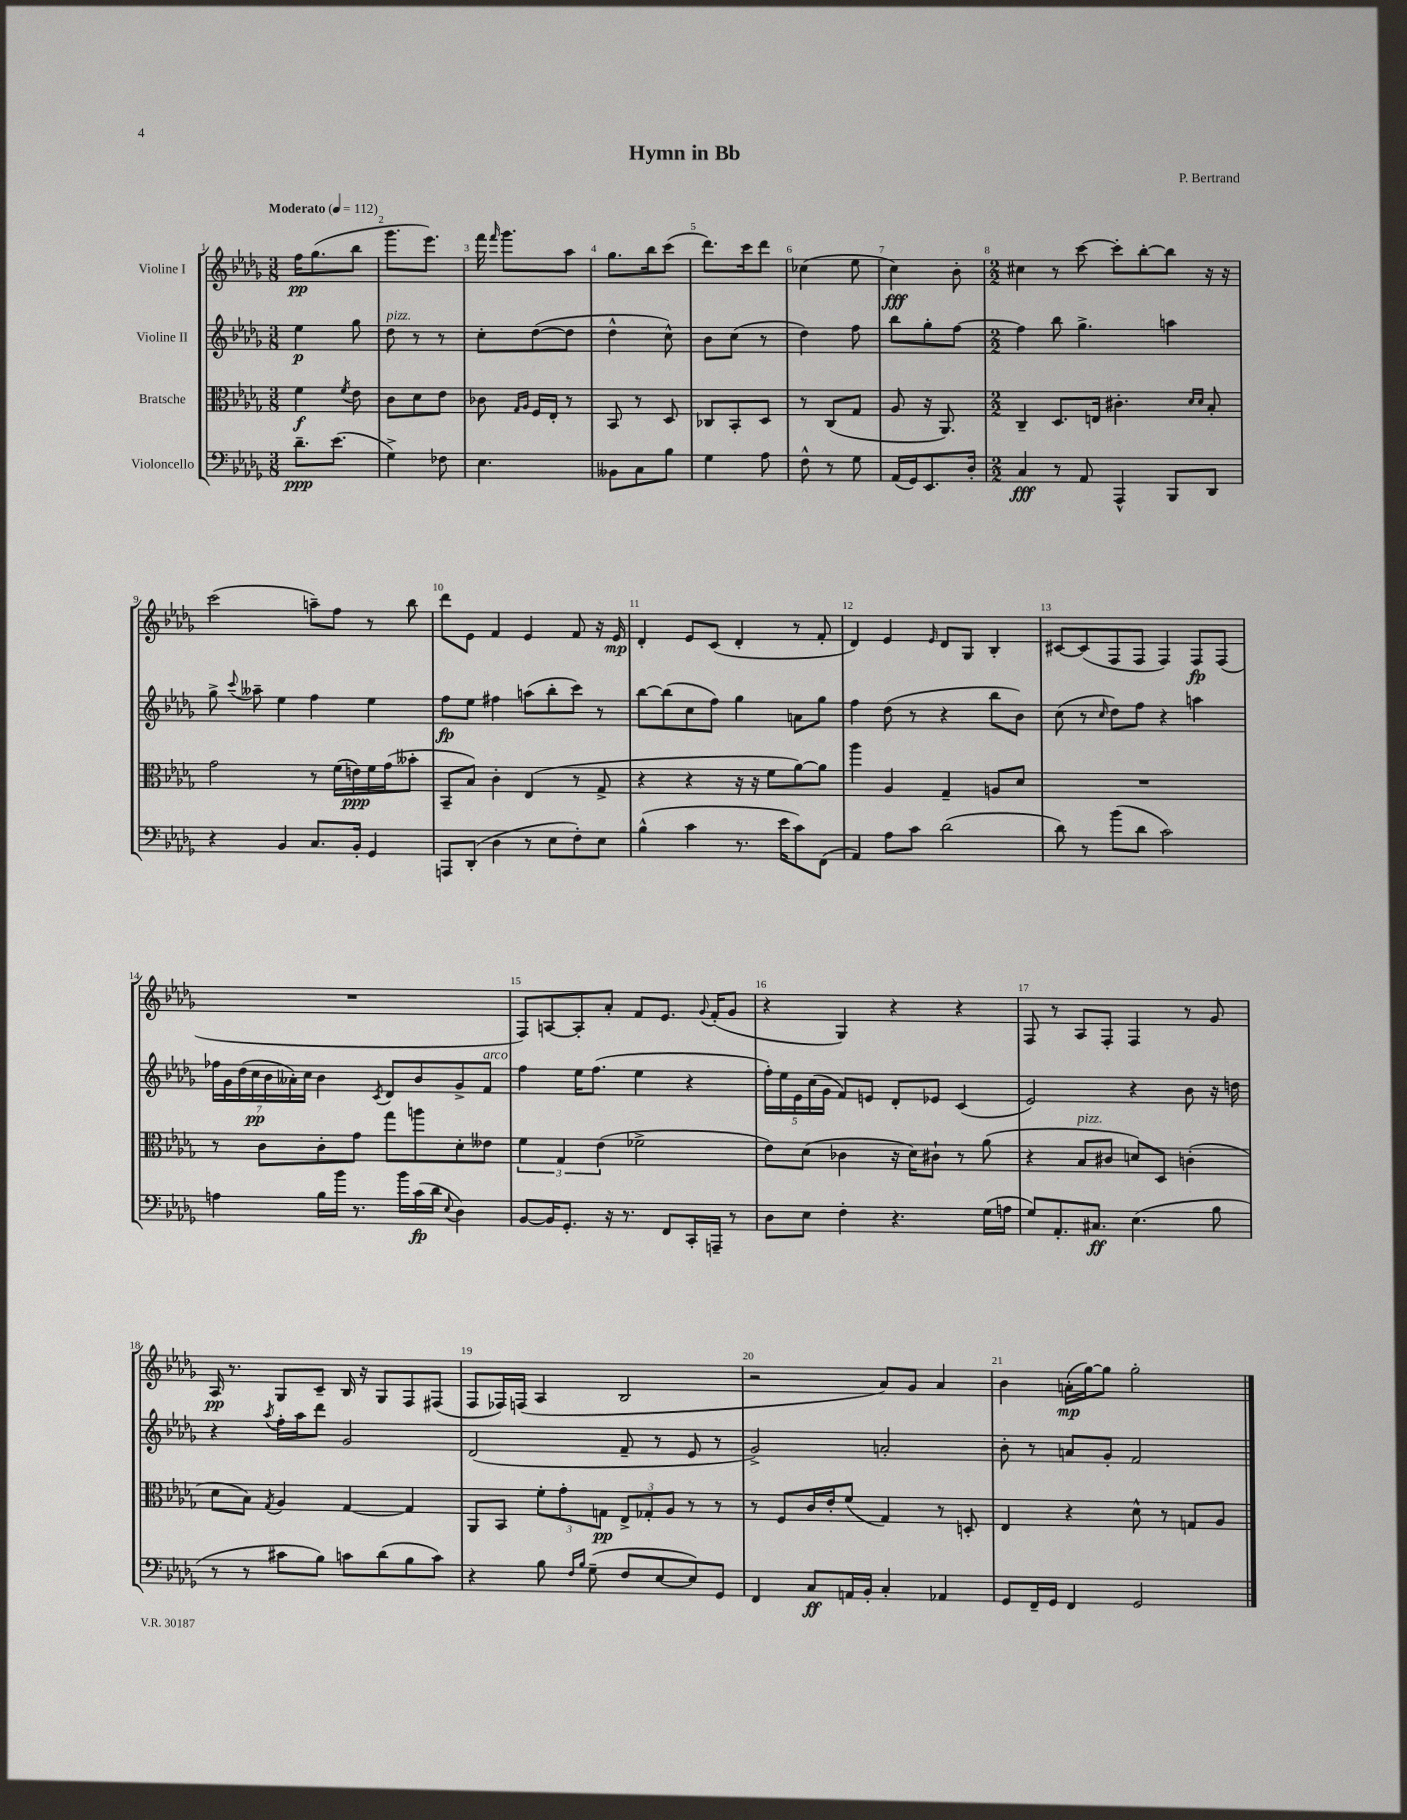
\header { title = "Hymn in Bb" composer = "P. Bertrand" }
<<
\new StaffGroup <<
\new Staff = "s0" \with { instrumentName = "Violine I" } {
    \clef treble \key des \major \numericTimeSignature \time 3/8 \tempo "Moderato" 4 = 112
    \autoBeamOff f''16[\pp ges''8.( bes''8] |
    ges'''8.[ ees'''8.]) |
    f'''16 \grace { f'''16 } ges'''8.[ aes''8] |
    ges''8.[ bes''16 c'''8]( |
    des'''8.[) c'''16 des'''8] |
    ces''4( ees''8 |
    c''4\fff) bes'8-. |
    \numericTimeSignature \time 2/2 cis''4 r8 c'''8~ c'''8[-. bes''8~-. bes''8] r16 r16 |
    c'''2( a''8[--) f''8] r8 bes''8 |
    des'''8[ ees'8] f'4 ees'4 f'8 r16 ees'16\mp |
    des'4-. ees'8[ c'8]( des'4-. r8 f'8-. |
    des'4) ees'4 \grace { ees'16 } des'8[ ges8] bes4-. |
    cis'8[~ cis'8( f8 f8] f4) f8[\fp f8]( |
    R1 |
    f8[) a8~ a8-. aes'8]-. f'8[ ees'8.] \appoggiatura { ges'8 } f'16[-.( ges'8] |
    r4 ges4) r4 r4 |
    f8 r8 aes8[ f8]-. f4 r8 ges'8 |
    aes16\pp r8. ges8[ c'8]-- bes16 r16 ges8[ f8 fis8]( |
    f8[ fes16) f16]( aes4 bes2 |
    r2 aes'8[) ges'8] aes'4 |
    bes'4 a'16[-.\mp( ges''16~) ges''8] ges''2-. \bar "|." |
}
\new Staff = "s1" \with { instrumentName = "Violine II" } {
    \clef treble \key des \major \numericTimeSignature \time 3/8
    \autoBeamOff ees''4\p ges''8 |
    des''8^\markup { \italic "pizz." } r8 r8 |
    c''8[-. des''8~( des''8] |
    des''4-^ c''8-^) |
    bes'8[ c''8]( r8 |
    des''4) f''8 |
    bes''8[ ges''8-. f''8]~ |
    \numericTimeSignature \time 2/2 f''4 bes''8 ges''4.-> a''4 |
    ges''8-> \appoggiatura { c'''8 } aeses''8-- ees''4 f''4 ees''4 |
    f''8[\fp ees''8] fis''4 a''8[( bes''8-. c'''8]) r8 |
    bes''8[~ bes''8( c''8 f''8]) ges''4 a'8[ ges''8] |
    f''4 des''8( r8 r4 bes''8[ bes'8]) |
    c''8( r8 \grace { c''16 } des''8[) f''8] r4 a''4 |
    \tuplet 7/4 { fes''16[ ges'16 des''16( c''16\pp bes'16 aeses'16-.) c''16] } bes'4 \acciaccatura { c'8 } des'8[ bes'8 ges'8-> f'8]^\markup { \italic "arco" } |
    f''4 ees''16[ f''8.]( ees''4 r4 |
    \tuplet 5/4 { f''16[-.) ees''16 ees'16 c''16( ges'16] } f'8[) e'8] des'8[-. ees'8] c'4( |
    ees'2) r4 bes'8 r16 d''16 |
    r4 \acciaccatura { aes''8 } f''16[-. aes''16 des'''8] ges'2 |
    des'2( f'8-- r8 ees'8 r8 |
    ges'2->) a'2-. |
    bes'8-. r8 a'8[ ges'8]-. f'2 \bar "|." |
}
\new Staff = "s2" \with { instrumentName = "Bratsche" } {
    \clef alto \key des \major \numericTimeSignature \time 3/8
    \autoBeamOff f'4\f \acciaccatura { f'8 } ees'8 |
    c'8[ des'8 ees'8] |
    ces'8 \grace { ges16[ aes16] } f16[ ees16]-. r8 |
    bes,8 r8 des8 |
    ces8[ bes,8-. des8] |
    r8 c8[( ges8] |
    aes8 r16 aes,8.) |
    \numericTimeSignature \time 2/2 c4-- des8.[ e16] cis'4.-. \grace { des'16[ des'16] } bes8-. |
    ges'2 r8 f'16[( e'16\ppp) f'16 ges'16( beses'8]-. |
    bes,8[-- bes8]) c'4-. ees4( r8 ges8-> |
    r4 r4 r16 r16 f'8[ aes'8~) aes'8] |
    aes''4 aes4 ges4-- a8[ des'8] |
    R1 |
    r8 c'8[ c'8-. ges'8] ges''8[ a''8 des'8-. eeses'8] |
    \tuplet 3/2 { f'4 ges4 ees'4( } fes'2-> |
    ees'8[) des'8]( ces'4 r16 des'16[) cis'8]-! r8 aes'8( |
    r4 bes8[^\markup { \italic "pizz." } cis'8] d'8[) des8] c'4-.( |
    des'8[ bes8]) \acciaccatura { ges8 } aes4 ges4~ ges4 |
    aes,8[ bes,8] \tuplet 3/2 { f'8[-. ges'8-. g8]\pp } \tuplet 3/2 { ees8[-> ges8-. aes8] } r8 r8 |
    r8 f8[ c'16 ees'16-. f'8]( ges4) r8 d8-. |
    ees4 r4 des'8-^ r8 g8[ aes8] \bar "|." |
}
\new Staff = "s3" \with { instrumentName = "Violoncello" } {
    \clef bass \key des \major \numericTimeSignature \time 3/8
    \autoBeamOff des'8.[--\ppp ees'8.]( |
    ges4->) fes8 |
    ees4. |
    beses,8[ c8 bes8] |
    ges4 aes8 |
    f8-^ r8 ges8 |
    aes,16[( ges,16) ees,8. des16]-. |
    \numericTimeSignature \time 2/2 c4\fff r8 aes,8 aes,,4-^ bes,,8[ des,8] |
    r4 bes,4 c8.[ bes,16]-. ges,4 |
    a,,8[ des,8]-.( des4 r8 ees8[ f8-.) ees8] |
    bes4-^( c'4 r8. ees'16[ c'8) f,8]( |
    aes,4) aes8[ c'8] des'2( |
    des'8) r8 bes'8[( des'8] c'2) |
    a4 bes16[ bes'16] r8. bes'16[ c'16\fp( des'16] \appoggiatura { ees8 } des4) |
    bes,8[~ bes,16 ges,8.]-. r16 r8. f,8[ c,16-. a,,16]-- r8 |
    des8[ ees8] f4-. r4. ges16[( a16] |
    ges8[) aes,8.-. cis8.]\ff ees4.( bes8 |
    r8 r8 cis'8[ bes8]) c'8[ des'8( bes8 c'8]) |
    r4 bes8 \grace { f16[ bes16] } ges8--( f8[ ees8~ ees8) ges,8] |
    f,4 c8[\ff a,16 bes,16]-. c4-. aes,4 |
    ges,8[ f,16-- ges,16] f,4 ges,2 \bar "|." |
}
>>
>>
\layout { \context { \Score \override BarNumber.break-visibility = ##(#f #t #t) barNumberVisibility = #all-bar-numbers-visible } }
